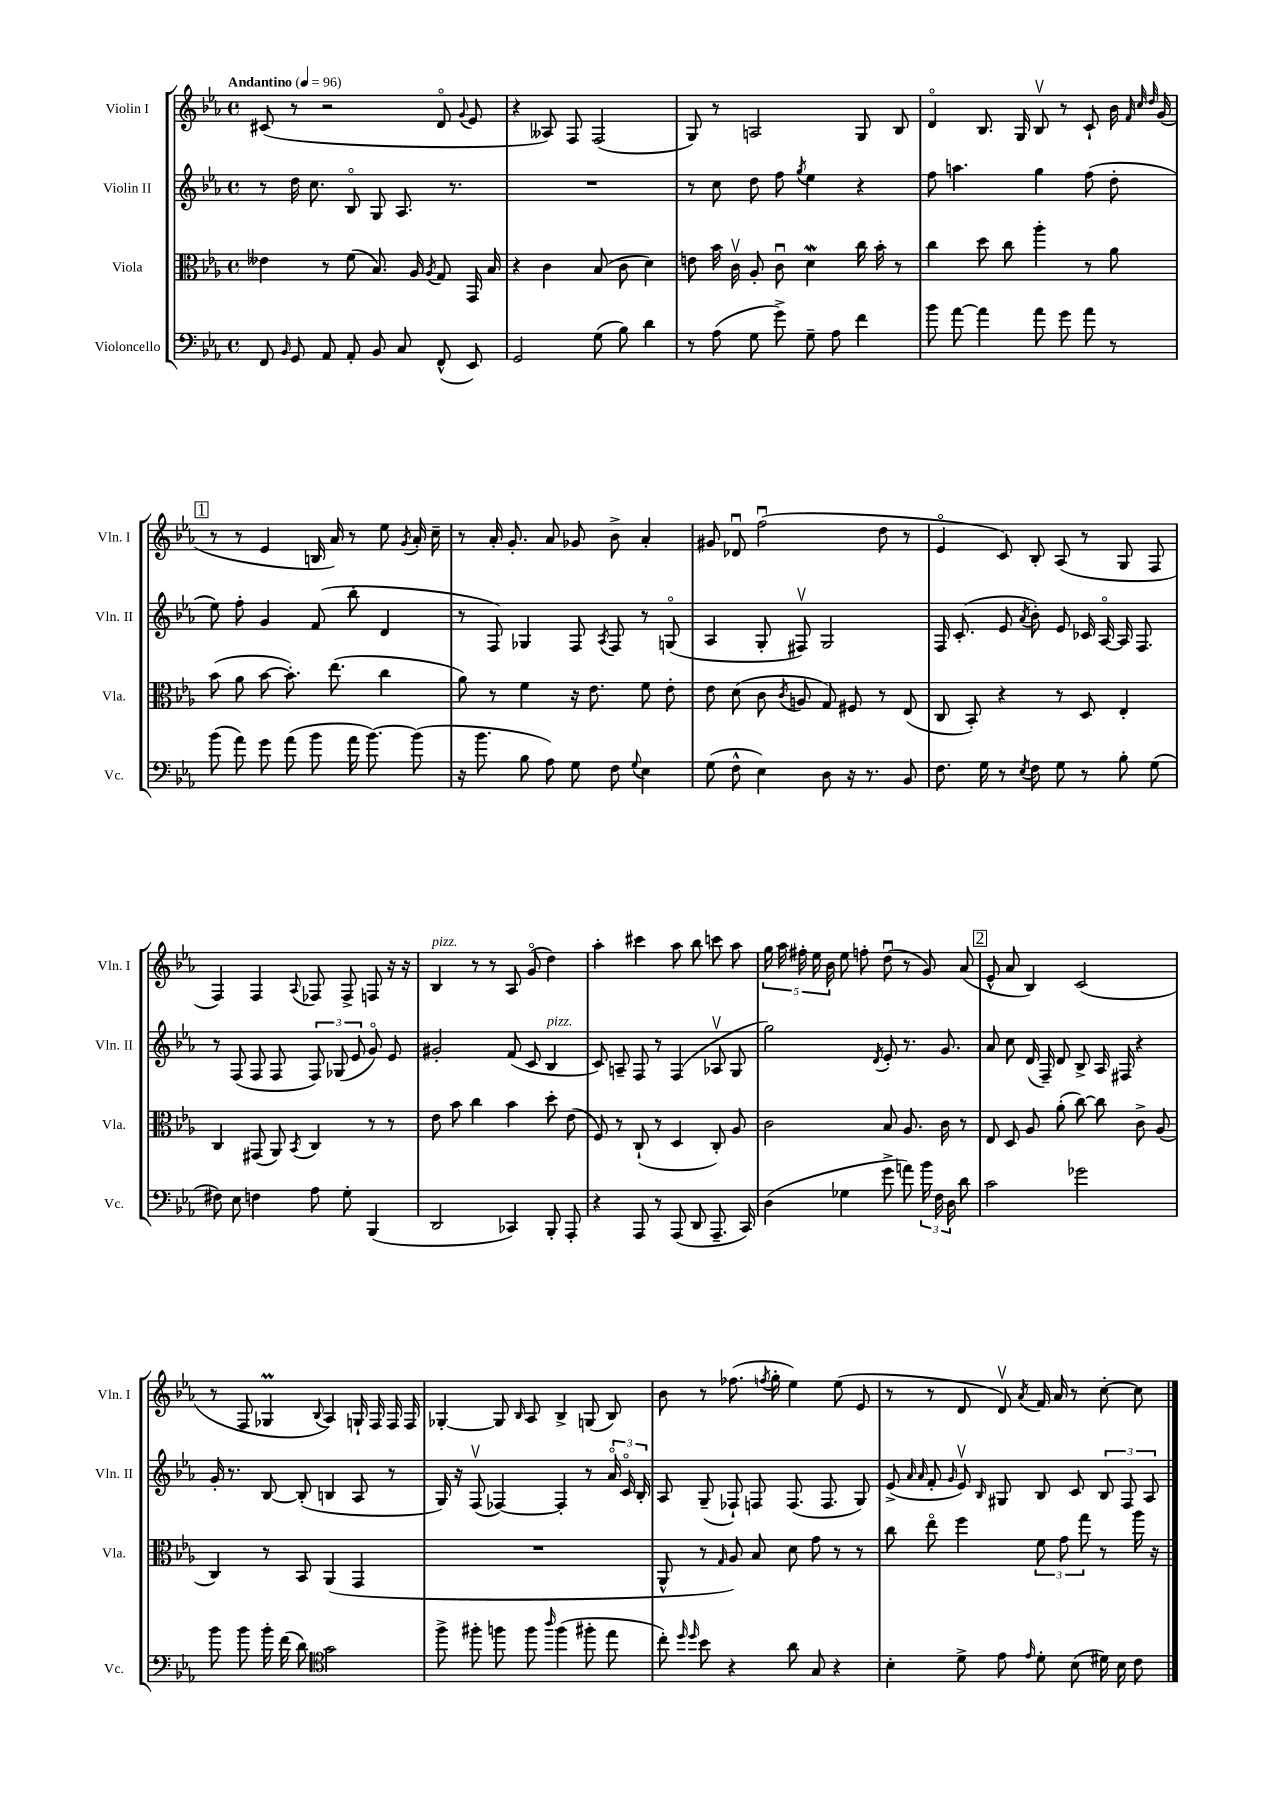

**kern	**kern	**kern	**kern
*staff4	*staff3	*staff2	*staff1
*clefF4	*clefC3	*clefG2	*clefG2
*k[b-e-a-]	*k[b-e-a-]	*k[b-e-a-]	*k[b-e-a-]
*M4/4	*M4/4	*M4/4	*M4/4
*met(c)	*met(c)	*met(c)	*met(c)
*MM96	*MM96	*MM96	*MM96
8FF	4e--	8r	(8c#
16qqBB-	.	.	.
8GG	.	16dd	8r
.	.	8.cc	.
8AA-	8r	.	2r
8AA-'	(8f	8B-o	.
8BB-	8.B-)	8G	.
8C	.	8.A-	.
.	16A-	.	.
.	8qA-	.	.
(8FF^^	8G	.	8do
.	.	8.r	.
.	.	.	8qqg
8EE-)	16GG	.	8e-
.	16B-	.	.
=	=	=	=
2GG	4r	1r	4r
.	4c	.	8A--)
.	.	.	8F
(8G	(8B-	.	(2F
8B-)	8c	.	.
4d	4d)	.	.
=	=	=	=
8r	8e	8r	8G)
(8A-	16b-	8cc	8r
.	16cv	.	.
8G	8A-'	8dd	2A
8g^)	8cu	8ff	.
.	.	8qgg	.
8G~	4d	4ee-	.
8A-	.	.	.
4f	16cc	4r	8G
.	16b-'	.	.
.	8r	.	8B-
=	=	=	=
8b-	4cc	8ff	4do
[8a-	.	4.aa	.
4a-]	8dd	.	8.B-
.	8cc	.	.
.	.	.	16G
8a-	4aa-'	4gg	8B-v
8g	.	.	8r
8a-	8r	(8ff	8c`
8r	8a-	8dd'	16b-
.	.	.	32qqf
.	.	.	32qqcc
.	.	.	32qqdd
.	.	.	(16g
=	=	=	=
(8b-	(8b-	8ee-)	8r
8a-)	8a-	8ff'	8r
8g	[8b-	4g	4e-
(8a-	8.b-'])	.	.
8b-	.	(8f	16B
.	(8.ee-	.	16a-)
16a-	.	8bb-'	8r
[8.b-)	.	.	.
.	4cc	4d	8ee-
.	.	.	8qg
(8b-]	.	.	16a-'
.	.	.	16cc~
=	=	=	=
16r	8a-)	8r	8r
8.b-	.	.	.
.	8r	8F)	16a-'
.	.	.	8.g'
8B-	4f	4G-	.
8A-)	.	.	8a-
8G	16r	8F	8g-
.	8.e-	.	.
.	.	8qA-	.
8F	.	8F	8b-^
8qqG	.	.	.
4E-	8f	8r	4a-'
.	8e-'	(8Go	.
=	=	=	=
(8G	8e-	4A-	8g#
8F^^	(8d	.	8d-u
4E-)	8c	8G'	(2ffu
.	8qc	.	.
.	8A	8F#v)	.
8D	8G)	2G	.
16r	8F#	.	.
8.r	.	.	.
.	8r	.	8dd
8BB-	(8E-	.	8r
=	=	=	=
8.F	8C	16F	4e-o
.	.	(8.c'	.
.	8BB-')	.	.
16G	.	.	.
8r	4r	8e-	8c)
8qE-	.	8qa-	.
8F	.	8b-')	8B-'
8G	8r	8e-	(8A-
8r	8D	16c-	8r
.	.	[16A-o	.
8B-'	4E-'	16A-]	8G
.	.	8.F	.
(8G	.	.	8F
=	=	=	=
8F#)	4C	8r	4F)
8E-	.	(8F	.
4F	(8GG#	8F	4F
.	8AA-)	8F	.
.	8qBB-	.	8qqA-
8A-	4C	12F)	8F-
.	.	(12G-	.
8G'	.	.	8F-^
.	.	12e-	.
(4BBB-	8r	8go)	8F
.	8r	8e-	16r
.	.	.	16r
=	=	=	=
2DD	8e-	2g#'	4B-
.	8b-	.	.
.	4cc	.	8r
.	.	.	8r
4CC-)	4b-	(8f	8A-
.	.	8c	(8go
8BBB-'	8dd'	4B-	4dd)
8AAA-'	(8e-	.	.
=	=	=	=
4r	8F)	8c)	4aa-'
.	8r	8A~	.
8AAA-	(8C`	8F	4ccc#
8r	8r	8r	.
(8AAA-	4D	(4F	8aa-
8DD	.	.	8bb-
8.AAA-~	8C')	8A-v	8ccc
.	8A-	8G	8aa-
16CC)	.	.	.
=	=	=	=
(4D	2c	2gg)	20gg
.	.	.	20aa-
.	.	.	20ff#'
.	.	.	20ee-
.	.	.	20b-
4G-	.	.	8ee-
.	.	.	8ff'
.	.	8qd	.
8g^	8B-	8e-'	(8ddu
8a)	8.A-	8.r	8r
24b-	.	.	8g)
24F	.	.	.
.	16c	8.g	.
24D	.	.	.
8d	8r	.	(8a-
=	=	=	=
2c	8E-	8a-	8e-^^
.	8D	8cc	8a-
.	8A-	(16d	4B-)
.	.	16F~)	.
.	(8a-'	8d	.
2g-	[8cc)	8B-^	(2c
.	8cc]	16A-	.
.	.	16F#	.
.	8c^	4r	.
.	(8A-	.	.
=	=	=	=
8b-	4C)	16g'	8r
.	.	8.r	.
8b-	.	.	8F
16b-'	8r	[8B-	4G-
(16f	.	.	.
8d)	8BB-	(8B-']	.
*clefC4	*	*	*
.	.	.	8qqB-
2g	(4AA-	4B	4A-)
.	4GG	8A-	16G`
.	.	.	16F
.	.	8r	16F
.	.	.	16F
=	=	=	=
8ff^	1r	16G)	[4G-'
.	.	16r	.
8ff#'	.	(8Fv	.
8ff	.	[4F-)	8G-]
.	.	.	16qqB-
8ff	.	.	8A-
16qqaa-	.	.	.
(4ff	.	4F-']	4B-^
8ff#'	.	8r	(8G
8ee-	.	24a-o	8B-)
.	.	24co	.
.	.	24B-'	.
=	=	=	=
8cc')	8AA-^^	8A-	8b-
16qqdd	.	.	.
16qqdd	.	.	.
8b-	8r	(8G~	8r
.	16qqG	.	.
4r	8A-)	8F-`)	(8.ff-
.	8B-	8F	.
.	.	.	8qff
.	.	.	16gg'
8a-	8d	(8.F	4ee-)
8G	8g	.	.
.	.	8.F	.
4r	8r	.	(8ee-
.	8r	8G)	8e-
=	=	=	=
4B-'	8cc	(8e-^	8r
.	.	16qqa-	.
.	.	16qqa-	.
.	8ee-o	8f'	8r
.	.	16qqg	.
8d^	4ff	8e-v)	8d
.	.	16qqB-	.
8e-	.	8G#	8dv)
16qqe-	.	.	8qa-
8d'	12f	8B-	16f
.	.	.	16a-
.	12g	.	.
(8B-	.	8c	8r
.	12gg	.	.
16d#)	8r	12B-	[8cc'
16B-	.	.	.
.	.	12F	.
8c	16aa-	.	8cc]
.	.	12A-	.
.	16r	.	.
==	==	==	==
*-	*-	*-	*-
